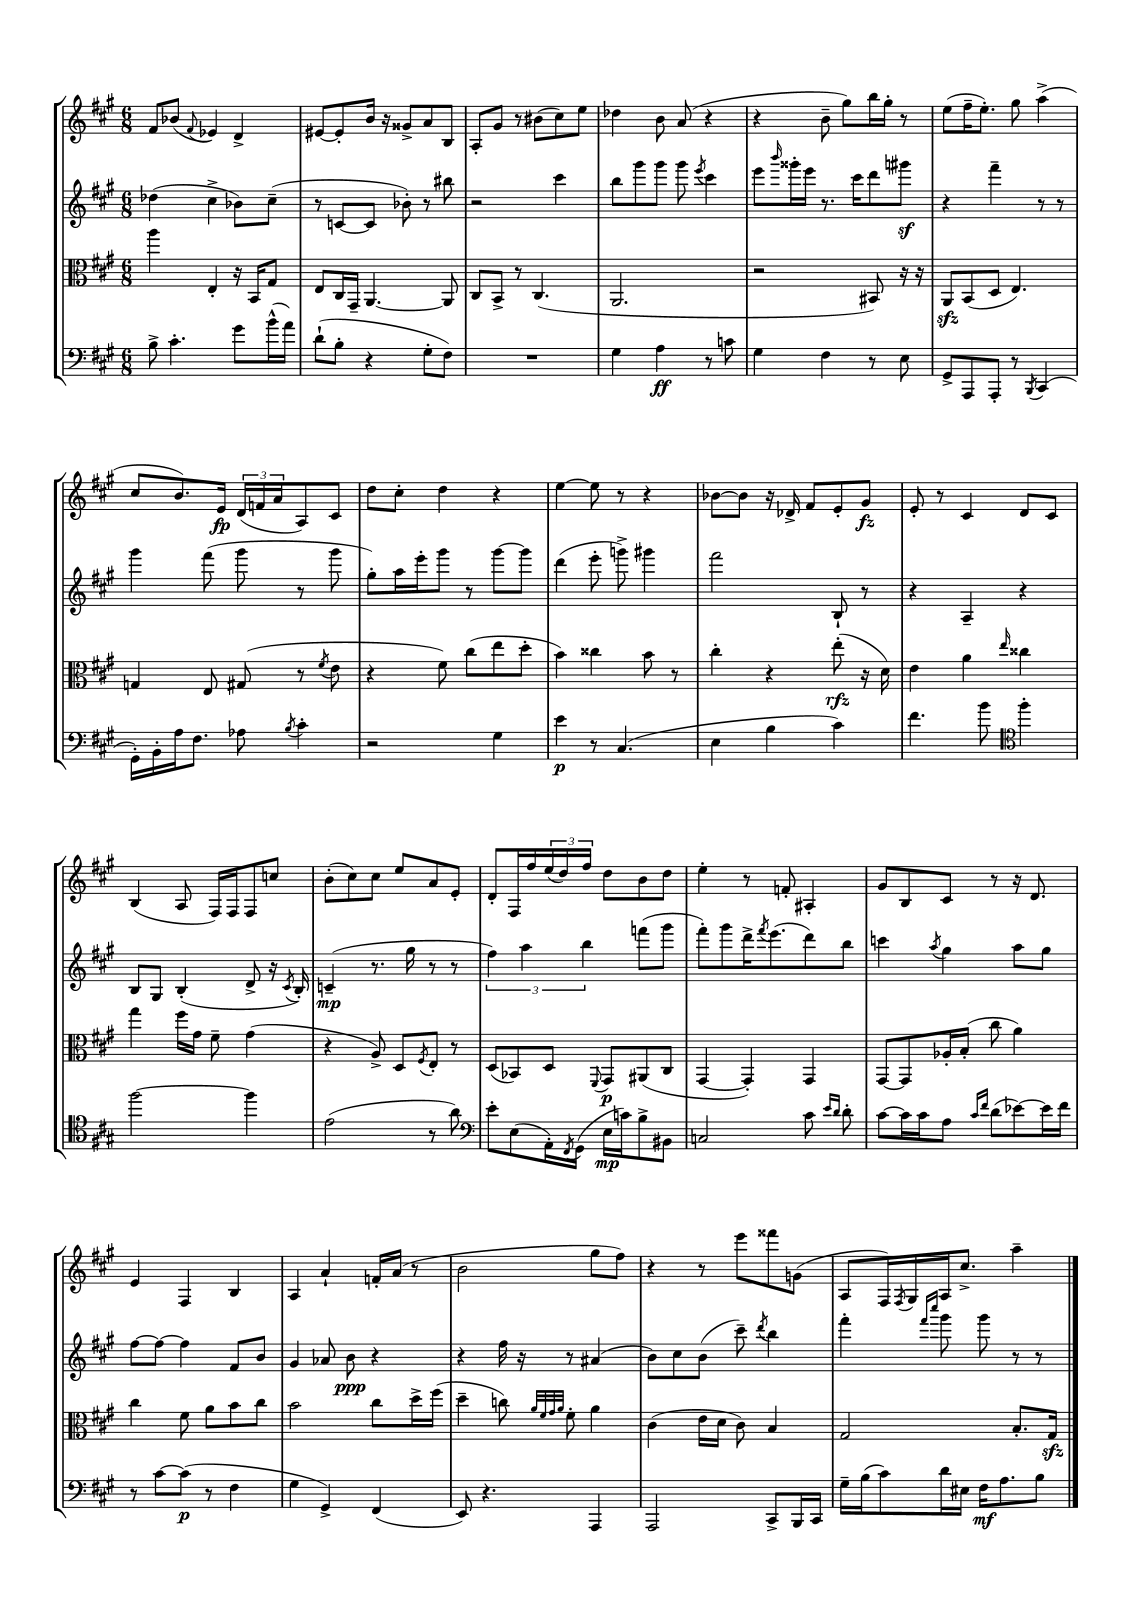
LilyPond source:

<<
\new StaffGroup <<
\new Staff = "s0" {
    \clef treble \key a \major \numericTimeSignature \time 6/8
    fis'8 bes'8( \appoggiatura { fis'8 } ees'4) d'4-> |
    eis'8~ eis'8-. b'16 r16 gisis'8-> a'8 b8 |
    a8-. gis'8 r8 bis'8( cis''8) e''8 |
    des''4 b'8 a'8( r4 |
    r4 b'8-- gis''8) b''16 gis''16-. r8 |
    e''8( fis''16-- e''8.-.) gis''8 a''4->( |
    cis''8 b'8.) e'16\fp \tuplet 3/2 { d'16( f'16 a'16 } a8) cis'8 |
    d''8 cis''8-. d''4 r4 |
    e''4~ e''8 r8 r4 |
    bes'8~ bes'8 r16 des'16-> fis'8 e'8-. gis'8\fz |
    e'8-. r8 cis'4 d'8 cis'8 |
    b4( a8 fis16) fis16 fis8 c''8 |
    b'8-.( cis''8) cis''8 e''8 a'8 e'8-. |
    d'8-. fis16 fis''16 \tuplet 3/2 { e''16( d''16) fis''16 } d''8 b'8 d''8 |
    e''4-. r8 f'8-. ais4-. |
    gis'8 b8 cis'8 r8 r16 d'8. |
    e'4 fis4 b4 |
    a4 a'4-! f'16-. a'16( r8 |
    b'2 gis''8 fis''8) |
    r4 r8 e'''8 fisis'''8 g'8( |
    a8 fis16) \acciaccatura { fis8 } gis16 a16 cis''8.-> a''4-- \bar "|." |
}
\new Staff = "s1" {
    \clef treble \key a \major \numericTimeSignature \time 6/8
    des''4( cis''4-> bes'8) cis''8--( |
    r8 c'8~ c'8 bes'8-.) r8 bis''8 |
    r2 cis'''4 |
    b''8 gis'''8 gis'''8 gis'''8 \acciaccatura { e'''8 } cis'''4 |
    e'''8 \grace { b'''16 } gisis'''16-. e'''16 r8. cis'''16 d'''8 gis'''8\sf |
    r4 fis'''4-- r8 r8 |
    gis'''4 fis'''8( gis'''8 r8 gis'''8 |
    gis''8-.) a''16 e'''16-. gis'''8 r8 gis'''8~ gis'''8 |
    d'''4( e'''8-. g'''8->) gis'''4 |
    fis'''2 b8-! r8 |
    r4 a4-- r4 |
    b8 gis8 b4-.( d'8-> r16 \acciaccatura { cis'8 } b16-.) |
    c'4--\mp( r8. gis''16 r8 r8 |
    \tuplet 3/2 { fis''4) a''4 b''4 } f'''8( gis'''8 |
    fis'''8-.) gis'''8 d'''16-> \acciaccatura { fis'''8 } e'''8.( d'''8) b''8 |
    c'''4 \acciaccatura { a''8 } gis''4 a''8 gis''8 |
    fis''8~ fis''8~ fis''4 fis'8 b'8 |
    gis'4 aes'8 b'8\ppp r4 |
    r4 fis''16 r16 r8 ais'4( |
    b'8) cis''8 b'8( cis'''8--) \acciaccatura { d'''8 } b''4 |
    fis'''4-. \grace { fis'''16 cis''''16 } gis'''8 gis'''8 r8 r8 \bar "|." |
}
\new Staff = "s2" {
    \clef alto \key a \major \numericTimeSignature \time 6/8
    a''4 e4-. r16 b,16 gis8 |
    e8 cis16 gis,16-- a,4.~ a,8 |
    cis8 b,8-> r8 cis4.( |
    a,2. |
    r2 bis,8) r16 r16 |
    a,8\sfz b,8( d8 e4.) |
    g4 e8 gis8( r8 \acciaccatura { fis'8 } e'8 |
    r4 fis'8) cis''8( e''8 d''8-. |
    b'4) cisis''4 b'8 r8 |
    cis''4-. r4 e''8-.\rfz( r16 d'16) |
    e'4 a'4 \grace { e''16 } cisis''4 |
    gis''4 fis''16 gis'16 fis'8-- gis'4( |
    r4 a8->) d8 \acciaccatura { fis8 } e8-. r8 |
    d8( bes,8) d8 \appoggiatura { fis,8 } gis,8\p ais,8( cis8 |
    gis,4~ gis,4-.) gis,4 |
    gis,8~ gis,8 aes16-. b16-.( cis''8 a'4) |
    cis''4 fis'8 a'8 b'8 cis''8 |
    b'2 cis''8 d''16-> fis''16( |
    d''4-- c''8) \grace { a'32 fis'32 gis'32 a'32 } fis'8-. a'4 |
    cis'4( e'16 d'16 cis'8) b4 |
    gis2 b8.-. gis16\sfz \bar "|." |
}
\new Staff = "s3" {
    \clef bass \key a \major \numericTimeSignature \time 6/8
    b8-> cis'4.-. gis'8 b'16-^( a'16) |
    d'8-!( b8-. r4 gis8-. fis8) |
    R2. |
    gis4 a4\ff r8 c'8 |
    gis4 fis4 r8 e8 |
    gis,8-> a,,8 a,,8-. r8 \acciaccatura { b,,8 } cis,4( |
    gis,16-.) b,16-. a16 fis8. aes8 \acciaccatura { b8 } cis'4-. |
    r2 gis4 |
    e'4\p r8 cis4.( |
    e4 b4 cis'4) |
    fis'4. b'8 \clef tenor fis''4-. |
    fis''2~ fis''4 |
    e'2( r8 a'8) |
    \clef bass e'8-. e8( a,16-.) \acciaccatura { fis,8 } gis,16( e16\mp c'16) b8-> bis,8 |
    c2 cis'8 \grace { e'16 d'16 } d'8-. |
    cis'8~ cis'16 cis'16 a8 \grace { cis'16 fis'16 } d'8( ees'8~) ees'16 fis'16 |
    r8 cis'8~ cis'8\p( r8 fis4 |
    gis4 gis,4->) fis,4( |
    e,8) r4. a,,4 |
    a,,2 cis,8-> b,,16 cis,16 |
    gis16-- b16( cis'8) d'16 eis16 fis16\mf a8. b8 \bar "|." |
}
>>
>>
\layout { \context { \Score \remove "Bar_number_engraver" } }
